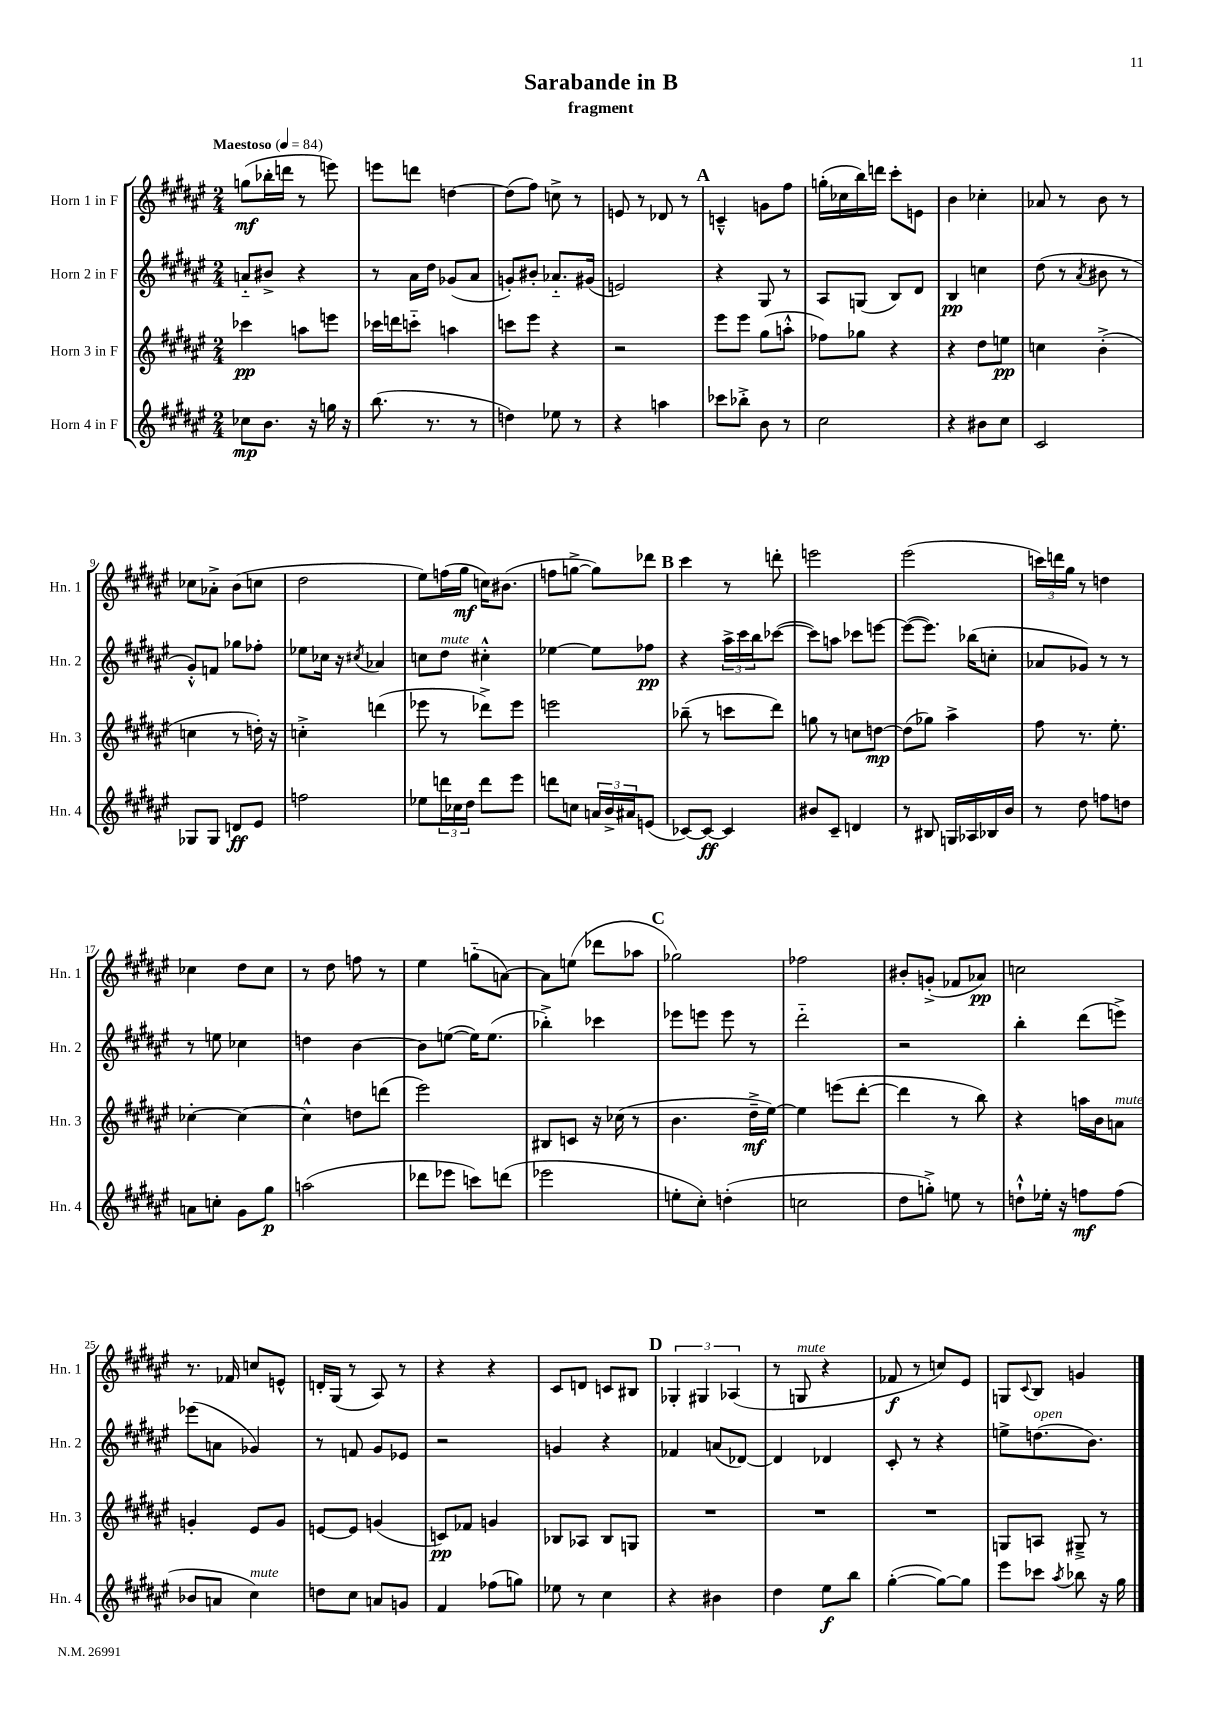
\header { title = "Sarabande in B" subtitle = "fragment" }
<<
\new StaffGroup <<
\new Staff = "s0" \with { instrumentName = "Horn 1 in F" shortInstrumentName = "Hn. 1" } {
    \clef treble \key fis \major \numericTimeSignature \time 2/4 \tempo "Maestoso" 4 = 84
    g''8\mf( bes''16-. d'''16 r8 e'''8) |
    e'''8 d'''8 d''4~ |
    d''8( fis''8) c''8-> r8 |
    e'8 r8 des'8 r8 |
    \mark \markup { \bold "A" } c'4---^ g'8 fis''8 |
    g''16-.( ces''16 b''16) d'''16 cis'''8-. e'8 |
    b'4 ces''4-. |
    aes'8 r8 b'8 r8 |
    ces''8 aes'8-.-> b'8( c''8 |
    dis''2 |
    eis''8) f''16( gis''16\mf c''16) bis'8.( |
    f''8 g''8~-> g''8) des'''8 |
    \mark \markup { \bold "B" } cis'''4 r8 d'''8-. |
    e'''2 |
    eis'''2( |
    \tuplet 3/2 { c'''16) d'''16 gis''16 } r8 d''4 |
    ces''4 dis''8 ces''8 |
    r8 dis''8 f''8 r8 |
    eis''4 g''8-_( a'8~) |
    a'8 e''8( des'''8 aes''8 |
    \mark \markup { \bold "C" } ges''2) |
    fes''2 |
    bis'8-. g'8-.->( fes'8 aes'8\pp) |
    c''2 |
    r8. fes'16 c''8 e'8-^ |
    d'16-. gis16( r8 ais8) r8 |
    r4 r4 |
    cis'8 d'8 c'8 bis8 |
    \mark \markup { \bold "D" } \tuplet 3/2 { ges4-. gis4 aes4( } |
    r8 g8^\markup { \italic "mute" } r4 |
    fes'8\f r8 c''8) eis'8 |
    g8 \appoggiatura { cis'8 } b8 g'4 \bar "|." |
}
\new Staff = "s1" \with { instrumentName = "Horn 2 in F" shortInstrumentName = "Hn. 2" } {
    \clef treble \key fis \major \numericTimeSignature \time 2/4
    a'8-_ bis'8-> r4 |
    r8 ais'16 dis''16 ges'8( ais'8 |
    g'8-.) bis'8-. aes'8.-_ gis'16( |
    e'2) |
    \mark \markup { \bold "A" } r4 gis8 r8 |
    ais8 g8( b8) dis'8 |
    b4\pp c''4 |
    dis''8( r8 \acciaccatura { ais'8 } bis'8 r8 |
    gis'8-.-^) f'8 ges''8 fes''8-. |
    ees''8 ces''16 r16 \acciaccatura { cis''8 } aes'4 |
    c''8 dis''8^\markup { \italic "mute" } cis''4-.-^ |
    ees''4~ ees''8 fes''8\pp |
    \mark \markup { \bold "B" } r4 \tuplet 3/2 { ais''16-> cis'''16 b''16 } ces'''8~( |
    ces'''8) a''8 ces'''8 e'''8~ |
    e'''8~( e'''8.) bes''16( c''8-. |
    aes'8 ges'8) r8 r8 |
    r8 e''8 ces''4 |
    d''4 b'4~ |
    b'8 e''8~( e''16) e''8.( |
    bes''4-.->) ces'''4 |
    \mark \markup { \bold "C" } ees'''8 e'''8 e'''8 r8 |
    dis'''2-_ |
    r2 |
    b''4-. dis'''8( e'''8->) |
    ees'''8( a'8 ges'4) |
    r8 f'8 gis'8 ees'8 |
    r2 |
    g'4 r4 |
    \mark \markup { \bold "D" } fes'4 a'8( des'8~) |
    des'4 des'4 |
    cis'8-. r8 r4 |
    e''8-> d''8.^\markup { \italic "open" }( b'8.) \bar "|." |
}
\new Staff = "s2" \with { instrumentName = "Horn 3 in F" shortInstrumentName = "Hn. 3" } {
    \clef treble \key fis \major \numericTimeSignature \time 2/4
    ces'''4\pp a''8 e'''8 |
    ces'''16 d'''16 c'''8-_ a''4 |
    c'''8 eis'''8 r4 |
    r2 |
    \mark \markup { \bold "A" } eis'''8 eis'''8 gis''8( a''8-.-^ |
    fes''8) ges''8 r4 |
    r4 dis''8 e''8\pp |
    c''4 b'4-.->( |
    c''4 r8 d''16-.) r16 |
    c''4-.-> d'''4( |
    ees'''8 r8 des'''8->) ees'''8 |
    e'''2 |
    \mark \markup { \bold "B" } bes''8--( r8 c'''8 dis'''8) |
    g''8 r8 c''8 d''8~\mp |
    d''8( ges''8) ais''4-> |
    fis''8 r8. eis''8.-. |
    ces''4~-. ces''4~ |
    ces''4-^ d''8 d'''8( |
    eis'''2) |
    bis8 c'8 r16 ces''16( r8 |
    \mark \markup { \bold "C" } b'4. dis''16--->\mf eis''16~) |
    eis''4 e'''8( dis'''8~-. |
    dis'''4 r8 b''8) |
    r4 a''16 b'16 a'8^\markup { \italic "mute" } |
    g'4-. eis'8 g'8 |
    e'8~ e'8 g'4( |
    c'8\pp) fes'8 g'4 |
    bes8 aes8 bes8 g8 |
    \mark \markup { \bold "D" } R2 |
    R2 |
    R2 |
    g8 a8 gis8---> r8 \bar "|." |
}
\new Staff = "s3" \with { instrumentName = "Horn 4 in F" shortInstrumentName = "Hn. 4" } {
    \clef treble \key fis \major \numericTimeSignature \time 2/4
    ces''8\mp b'8. r16 g''16 r16 |
    b''8.( r8. r8 |
    d''4) ees''8 r8 |
    r4 a''4 |
    \mark \markup { \bold "A" } ces'''8 bes''8-.-> b'8 r8 |
    cis''2 |
    r4 bis'8 cis''8 |
    cis'2 |
    ges8 ges8 d'8\ff eis'8 |
    f''2 |
    ees''8 \tuplet 3/2 { d'''16 ces''16 dis''16 } d'''8 eis'''8 |
    d'''8 c''8 \tuplet 3/2 { a'16 b'16-> ais'16 } e'8( |
    \mark \markup { \bold "B" } ces'8~) ces'8~\ff ces'4 |
    bis'8 cis'8-- d'4 |
    r8 bis8 g16 aes16 bes16 b'16 |
    r8 dis''8 f''8 d''8 |
    a'8 c''8-. gis'8 gis''8\p |
    a''2( |
    des'''8 ees'''8 c'''8) d'''8( |
    ees'''2 |
    \mark \markup { \bold "C" } e''8-. cis''8-.) d''4-.( |
    c''2 |
    dis''8 g''8-.->) e''8 r8 |
    d''8-!-^ ees''16-. r16 f''8\mf f''8( |
    bes'8 a'8 cis''4^\markup { \italic "mute" }) |
    d''8 cis''8 a'8 g'8 |
    fis'4 fes''8( g''8) |
    ees''8 r8 cis''4 |
    \mark \markup { \bold "D" } r4 bis'4 |
    dis''4 eis''8\f b''8 |
    gis''4~-.( gis''8~) gis''8 |
    eis'''8 ces'''8 \acciaccatura { ais''8 } bes''8 r16 gis''16 \bar "|." |
}
>>
>>
